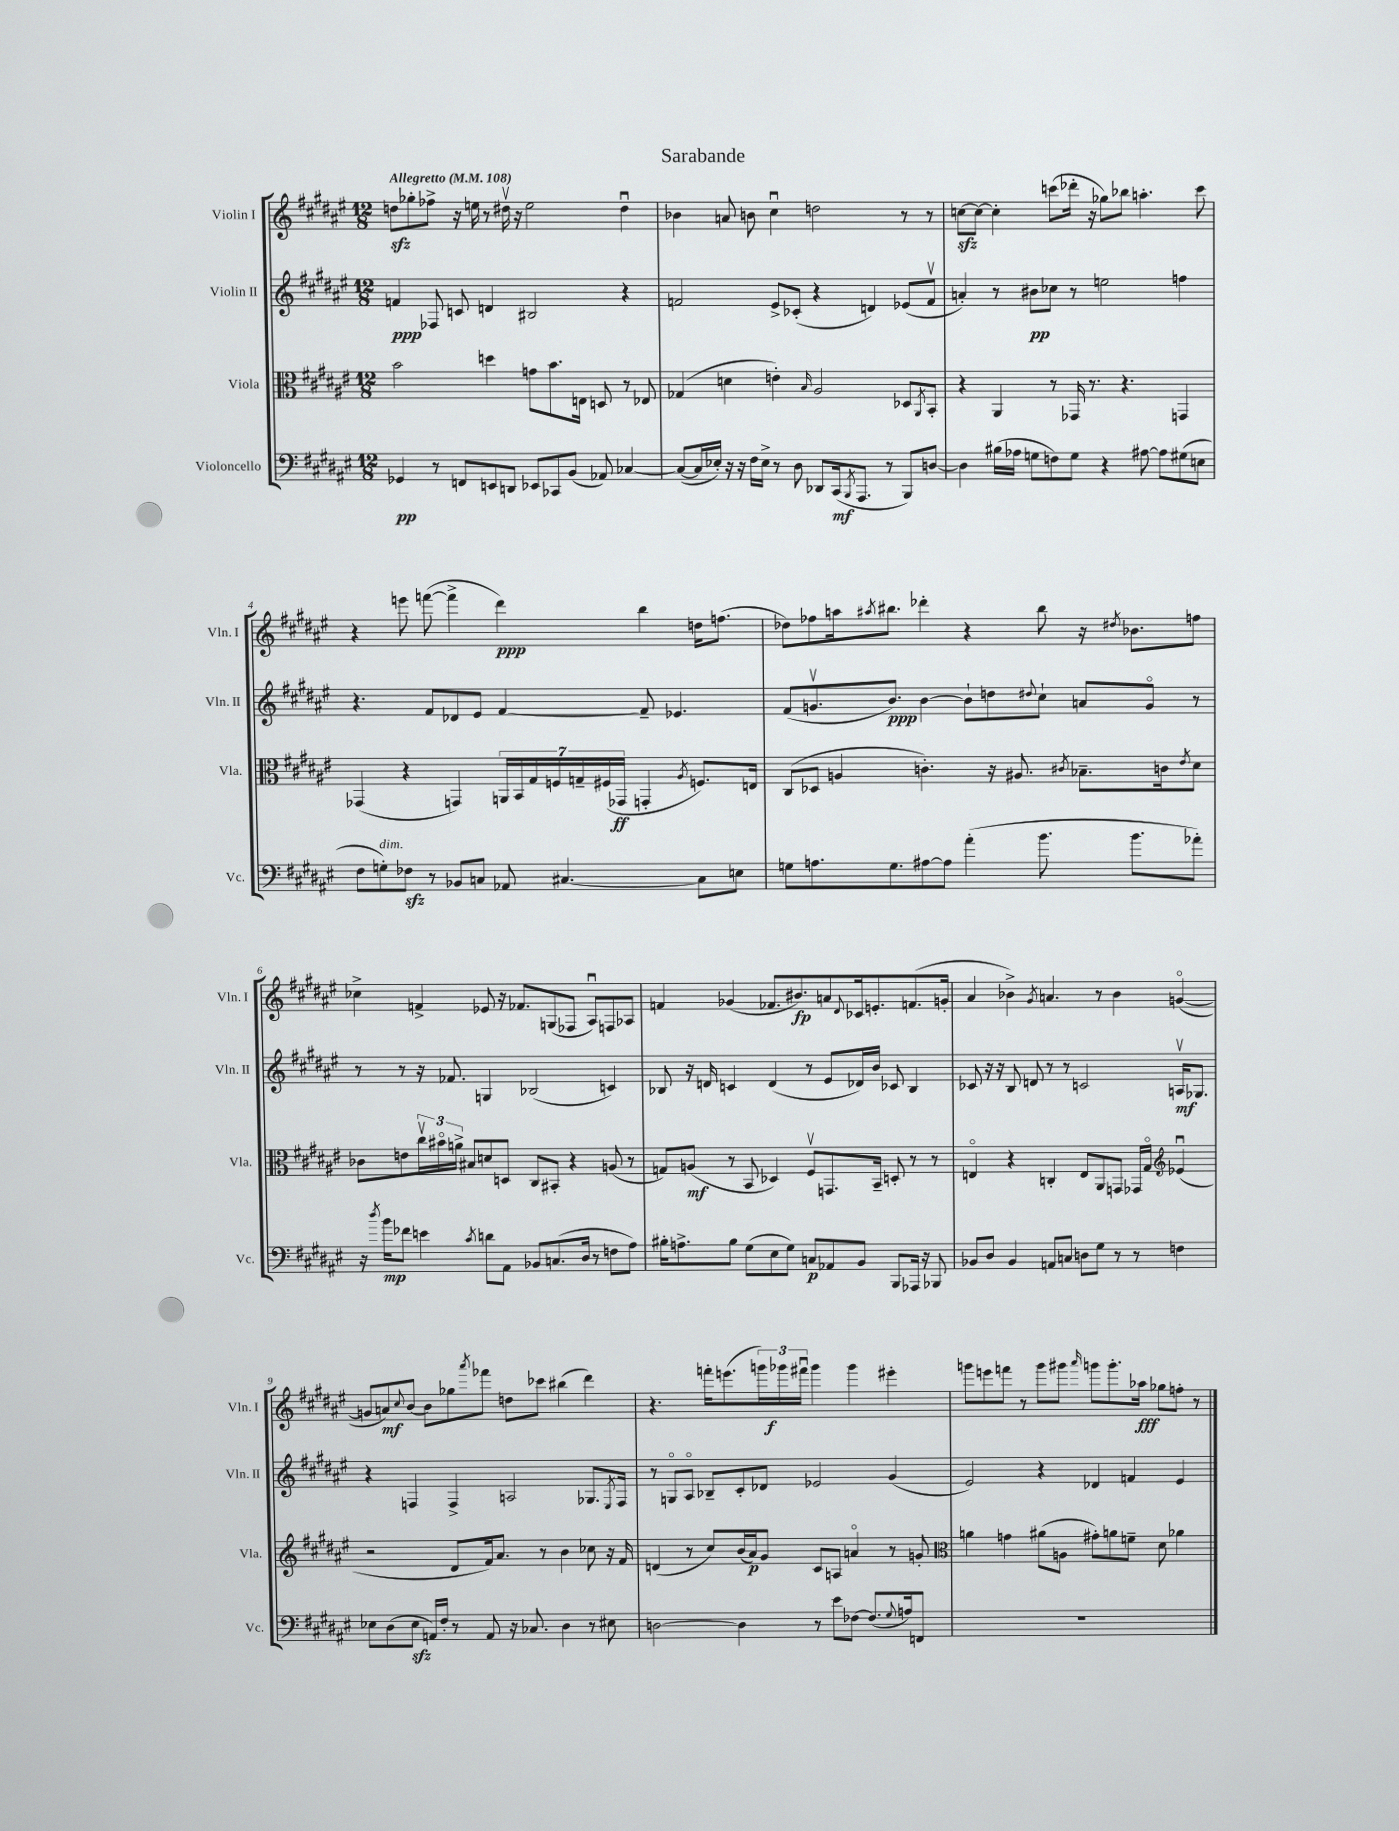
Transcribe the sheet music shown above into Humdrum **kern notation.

**kern	**kern	**kern	**kern
*staff4	*staff3	*staff2	*staff1
*clefF4	*clefC3	*clefG2	*clefG2
*k[f#c#g#d#a#e#]	*k[f#c#g#d#a#e#]	*k[f#c#g#d#a#e#]	*k[f#c#g#d#a#e#]
*M12/8	*M12/8	*M12/8	*M12/8
*MM108	*MM108	*MM108	*MM108
4GG-	2b	4f	8dd
.	.	.	8gg-'
8r	.	8F-	8ff-^
8FF	.	8c	16r
.	.	.	16ee
8EE	4dd	4d	8r
8DD	.	.	16dd#v
.	.	.	16r
8EE-	8g	2B#	2ee
8CC-	8.b	.	.
(8BB	.	.	.
.	16E	.	.
8AA-)	8D	.	.
[4C-	8r	4r	4dd#u
.	8E-	.	.
=	=	=	=
(8C-_	(4G-	2f	4b-
16C-]	.	.	.
16E-')	.	.	.
16r	4d	.	8a
16r	.	.	.
16F#	.	.	8b
16E-^	.	.	.
8r	4e')	8e#^	4cc#u
8D#	.	(8c-'	.
.	16qqB	.	.
8DD-	2A#	4r	2dd
(16CC#	.	.	.
8qBBB	.	.	.
8.AAA#	.	.	.
.	.	4d)	.
8r	.	.	.
8BBB)	8D-	(8e-	8r
.	8qAA#	.	.
[8D	8BB'	8fv	8r
=	=	=	=
4D]	4r	4a')	[8cc
.	.	.	8cc_
(16B#	4AA#	8r	4cc']
16A-	.	.	.
8G	.	8b#	.
8F)	8r	8cc-	(8ccc
8G	16GG-	8r	16ddd-'
.	8.r	.	16r
4r	.	2ee	8gg-)
.	4.r	.	8bb-
[8A#	.	.	4.aa'
8A#]	.	.	.
(8G#	4GG	4ff	.
8E	.	.	8ccc
=	=	=	=
8F#	(4GG-	4.r	4r
8G')	.	.	.
8F-	4r	.	8eee
8r	.	8f#	([8fff
8BB-	4GG)	8d-	4fff^]
8C	.	8e#	.
8AA-	28AA	[4f#	4ddd#)
.	28BB	.	.
.	28G#	.	.
.	28F	.	.
[4.C#	.	.	.
.	28G~	.	.
.	(28F#	.	.
.	28GG-	.	.
.	4GG'	8f#~]	4bb
.	.	4.e-	.
.	8qA#	.	.
8C#]	8.F)	.	16dd
.	.	.	(8.ff
8E	.	.	.
.	16E	.	.
=	=	=	=
8G	(8C#	(8f#	8dd-)
8.A	8D-	8.gv	8ff-
.	4A	.	16aa
.	.	.	8qaa#
8.G	.	8.b)	8.bb#
[8A#	4.c')	[4b	4ddd-'
8A#]	.	.	.
(4a#'	.	8b`]	4r
.	16r	8dd	.
.	8.A#	.	.
.	.	8qqdd#	.
8.b	.	8cc#`	8bb#
.	8qc#	.	.
.	8.B-~	8a	16r
.	.	.	8qdd#
8.b	.	.	8.b-
.	.	8go	.
.	16c	.	.
.	8qe#	.	.
8a-')	8d#	8r	8ff
=	=	=	=
16r	8c-	8r	4cc-^
8qdd#	.	.	.
16b	.	.	.
8f-	8e	8r	.
4e	24cc#v	16r	4f^
.	24b#o	.	.
.	.	8.f-	.
.	24a^	.	.
.	8B#	.	.
8qc#	.	.	.
8d	8d	4G	8e-
8AA#	8D	.	16r
.	.	.	8.f-
8BB-	8C#	(2B-	.
(8.C	8BB#'	.	(8G
.	4r	.	8F-
16D#	.	.	.
8r	.	.	8A#u)
8F	(8A	4c)	8F
8A#)	8r	.	8A-
=	=	=	=
16B#'	8G)	8B-	4f
8.A^	.	.	.
.	(8A	16r	.
.	.	16d	.
8B#	8r	4c	(4g-
(8G#	8BB	.	.
8E#	4D-)	(4d	8.f-
8G#)	.	.	.
.	.	.	8.b#)
8C	8F#v	8r	.
8AA-	8.GG	8e#	8a
.	.	.	8qqd#
8BB	.	16d-)	16c-
.	16BB~	16b	8.e'
8BBB	8D'	8c-	.
16AAA-	8r	4B-	(8.f
16r	.	.	.
8BBB-	8r	.	.
.	.	.	16g'
=	=	=	=
8BB-	4Eo	8c-	4a#
8D#	.	16r	.
.	.	16r	.
4BB-	4r	8B	4b-^)
.	.	8d	.
.	.	.	8qg#
8AA	4C'	8r	4.a
8C	.	8r	.
8D	8E	2c	.
8G#	8AA#	.	8r
8r	8GG	.	4b-
8r	16GG-	.	.
.	16G#o	.	.
*	*clefG2	*	*
4F	(4e-u	16Av	([4go
.	.	8.G-	.
=	=	=	=
8E-	2r	4r	8g]
(8D#	.	.	8a)
.	.	.	8qqcc#
8E-	.	4F	[8b
16AA)	.	.	8b]
16F#'	.	.	.
8r	8d#	4F^	8gg-
.	.	.	8qaaa#
8AA	16f#)	.	8fff-
.	8.a#	.	.
16r	.	2A	8dd
8.C-	.	.	.
.	8r	.	8ccc-
4D#	4b	.	(4bb#
8r	8cc-	8.G-	4ddd#)
8E#	16r	.	.
.	.	8qE#	.
.	16f#	16F	.
=	=	=	=
[2D	(4d	8r	4.r
.	.	8Go	.
.	8r	8A#o	.
.	8cc#)	8B-~	16fff'
.	.	.	(8.eee
4D]	(16b	8c#'	.
.	16a#)	.	.
.	8g#	8d-	24ggg)
.	.	.	24ggg-
.	.	.	24fff#u
8r	8c#	2e-	4ggg-
8e#	8A	.	.
[8F-	4ao	.	4ggg-
(8.F-]	.	.	.
.	8r	(4g#	4eee#'
8qqG#	.	.	.
16A)	.	.	.
8FF	8g'	.	.
=	=	=	=
*	*clefC3	*	*
1.r	4a	2e#)	8ggg
.	.	.	8eee
.	4g	.	8fff
.	.	.	8r
.	(8a#	4r	8ggg
.	8A	.	8ggg#
.	.	.	16qqaaa#
.	8g#')	4d-	8ggg
.	8a	.	8.ggg'
.	8f~	4f	.
.	.	.	16aa-
.	8d#	.	8gg-
.	4a-	4e#	8ff'
.	.	.	8r
==	==	==	==
*-	*-	*-	*-
